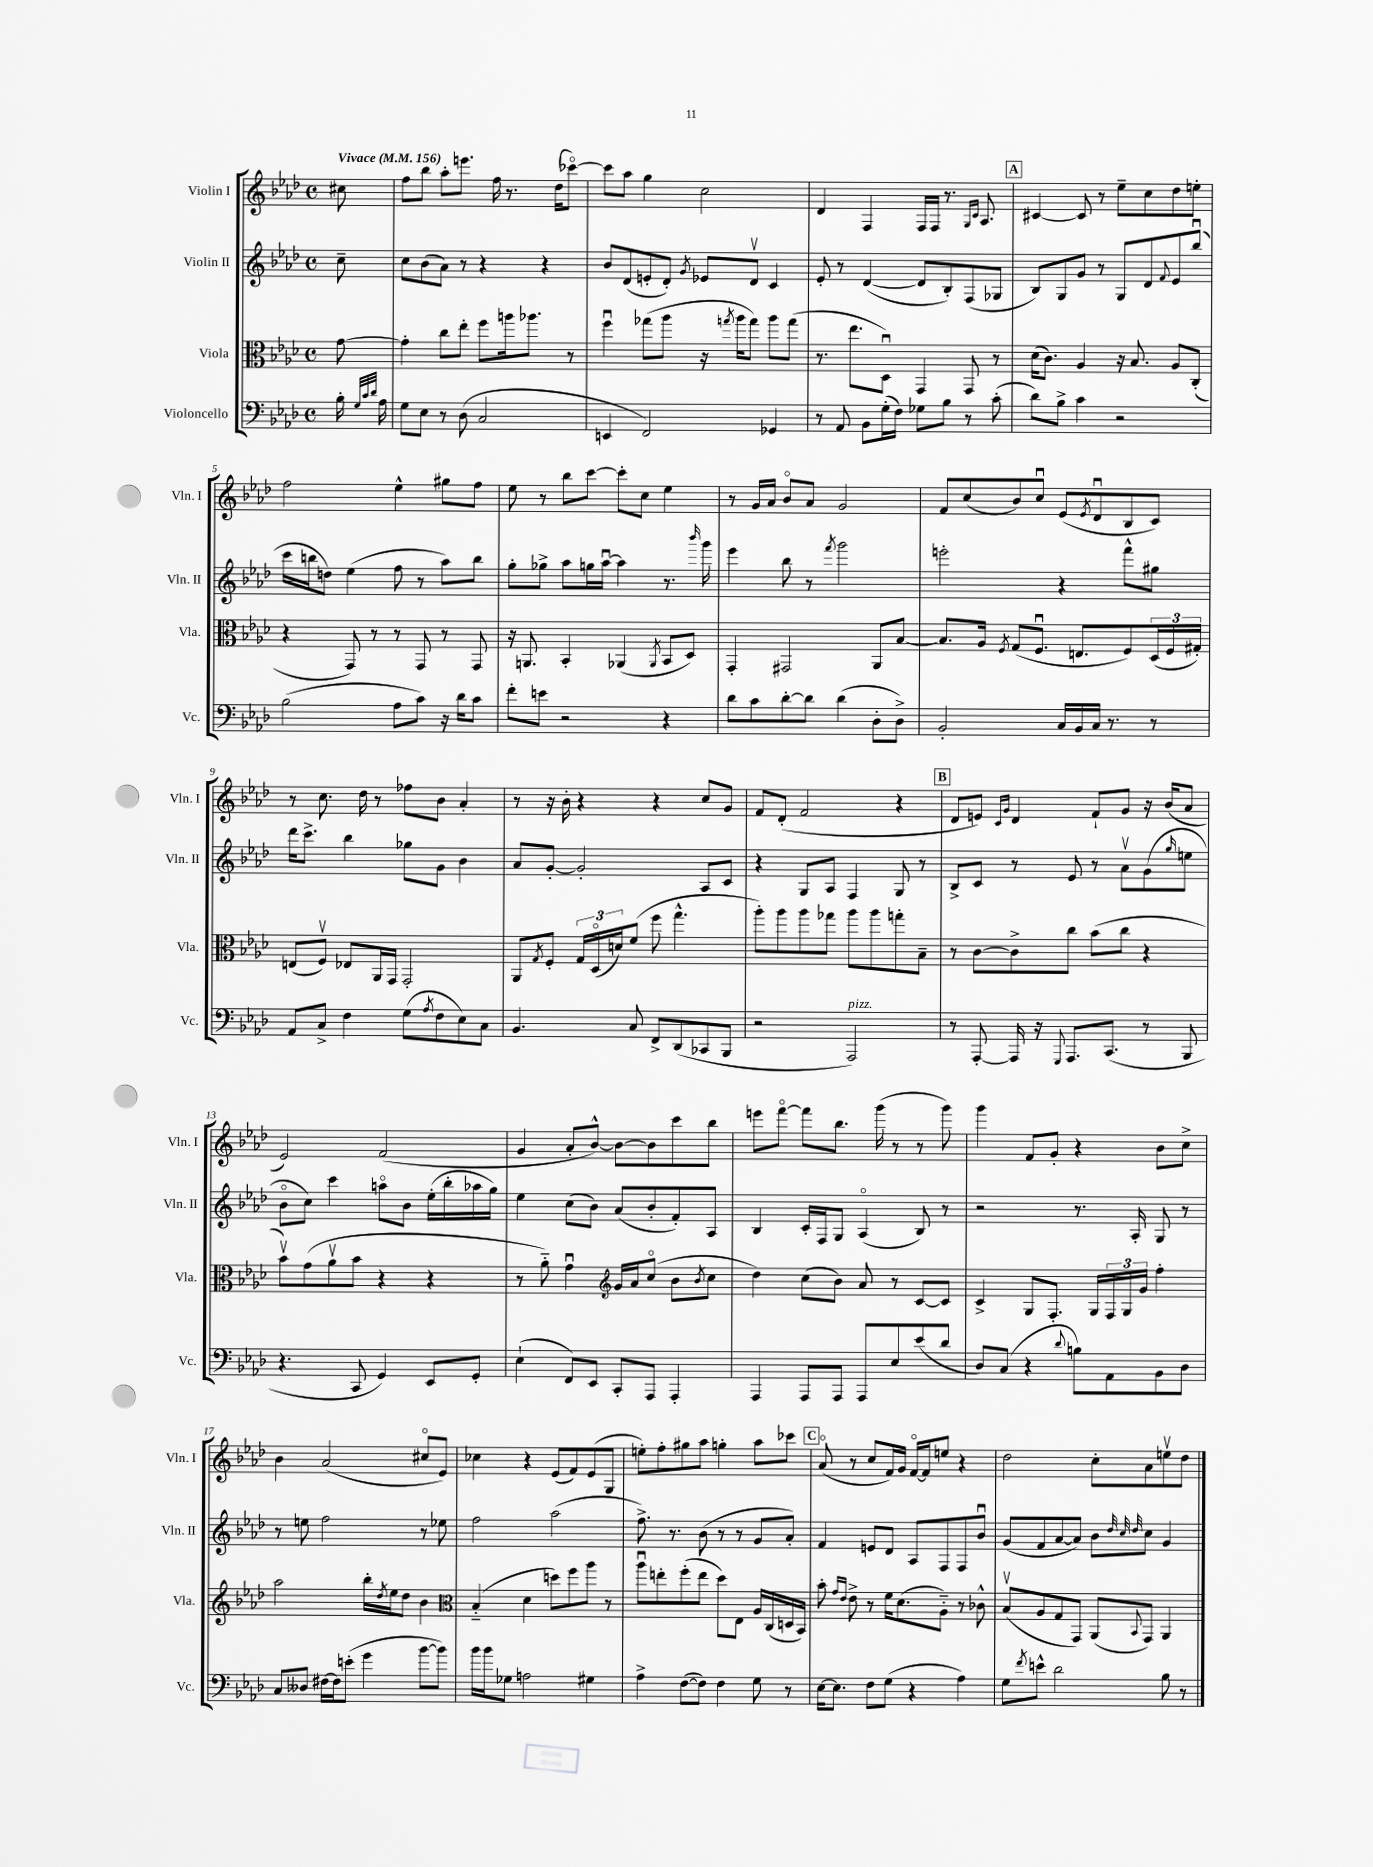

**kern	**kern	**kern	**kern
*part4	*part3	*part2	*part1
*staff4	*staff3	*staff2	*staff1
*I"Violoncello	*I"Viola	*I"Violin II	*I"Violin I
*I'Vc.	*I'Vla.	*I'Vln. II	*I'Vln. I
*clefF4	*clefC3	*clefG2	*clefG2
*k[b-e-a-d-]	*k[b-e-a-d-]	*k[b-e-a-d-]	*k[b-e-a-d-]
*M4/4	*M4/4	*M4/4	*M4/4
*met(c)	*met(c)	*met(c)	*met(c)
*MM156	*MM156	*MM156	*MM156
=	=	=	=
!	!	!	!LO:TX:a:B:t=Vivace
16B-'\	[8g\	8cc~\	8cc#X\
32qqG/LLL	.	.	.
32qqc/	.	.	.
32qqd-/JJJ	.	.	.
16A-\	.	.	.
=1	=1	=1	=1
8G\L	4g'\]	8cc\L	8ff\L
8E-\J	.	(8b-\	8bb-\J
8r	8cc\L	8a-\J)	8aa-'\L
(8D-\	8ee-'\J	8r	8.eeen\J
2C/	8ff\L	4r	.
.	.	.	16ff\
.	16aan\k	.	8.r
.	8.aa-X\J	.	.
.	.	4r	.
.	.	.	(16dd-\KL
.	8r	.	[8ccc-X\J)
=2	=2	=2	=2
4EEn/	4ffu\	8b-/L	8ccc-\L]
.	.	(8d-/	8aa-\J
2FF/)	(8gg-X\L	8en'/	4gg\
.	8aa-\J	8d-'/J)	.
.	.	8qg/	.
.	16r	8e-X/L	2cc\
.	8qggn/	.	.
.	16aa-\KL	.	.
.	8gg\J)	8d-v/J	.
4GG-X/	8aa-\L	4c/	.
.	(8gg\J	.	.
=3	=3	=3	=3
8r	8.r	8e-'/	4d-/
8AA-/	.	8r	.
.	8.ee-\L	.	.
8BB-\L	.	([4d-/	4F/
(16G'\L	8D-u\J)	.	.
16F\JJ)	.	.	.
8G-X\L	4GG/	8d-/L]	16F/LL
.	.	.	16F/JJ
8B-\J	.	8B-'/)	8.r
8r	8GG/	(8F/	.
.	.	.	16qqG/LL
.	.	.	16qqc/JJ
.	.	.	8.A-/
(8c'\	8r	8G-X/J	.
!!LO:REH:place=s1:t=A
=4	=4	=4	=4
8d-\L)	(16d-\KL	8B-/L)	[4c#X/
.	8.c\J)	.	.
8B-^\J	.	8G/	.
4c\	4A-/	8g/J	8c#/]
.	.	8r	8r
2r	16r	8G/L	8ee-~\L
.	8.B-/	.	.
.	.	8d-/	8cc\
.	.	8qqf/	.
.	8A-/L	8e-/	8dd-\
.	(8C'/J	(8bb-u/J	8een'\J
!!LO:LB:g=z
=5	=5	=5	=5
(2B-\	4r	16ccc\LL	2ff\
.	.	16bbn\J	.
.	.	8ddn\J)	.
.	8GG/)	(4ee-\	.
.	8r	.	.
8A-\L	8r	8ff\	4ee-^^\
8c\J)	8GG/	8r	.
16r	8r	8aa-\L)	8gg#X\L
16d-\KL	.	.	.
8c\J	8GG/	8bb\J	8ff\J
=6	=6	=6	=6
8f'\L	16r	8gg'\L	8ee-\
.	8.AAn/	.	.
8en\J	.	8gg-X^\J	8r
2r	4BB-'/	8aa-\L	8bb-\L
.	.	16ggn\L	[8ccc\J
.	.	[16aa-u\JJ	.
.	(4AA-X/	4aa-\]	8ccc'\L]
.	.	.	8cc\J
.	8qAA-/	.	.
4r	8BB-/L	8.r	4ee-\
.	8D-/J)	.	.
.	.	16qqbbb-/	.
.	.	16ggg\	.
=7	=7	=7	=7
8d-\L	4GG'/	4eee-\	8r
8c\	.	.	16g/LL
.	.	.	16a-/JJ
[8d-'\	2GG#X/	8bb-\	8b-/L
8d-\J]	.	8r	8a-/J
.	.	8qfff/	.
(4d-\	.	2ggg\	2g/
8D-'\L	8AA-/L	.	.
8D-^\J)	[8B-/J	.	.
=8	=8	=8	=8
2BB-'/	8.B-/L]	2eeen'\	8f/L
.	.	.	(8cc/
.	16A-/Jk	.	.
.	8qF/	.	.
.	(8G/L	.	8b-/)
.	8.Fu/J	.	8ccu/J
16C/LL	.	4r	(8e-/L
16BB-/	8.En/L	.	.
.	.	.	8qe-/
16C/JJ	.	.	8d-u/
8.r	.	.	.
.	8F/)	8fff^^\L	8B-/
8r	(24D-/L	8gg#X\J	8c/J)
.	24F/	.	.
.	24G#X'/JJ)	.	.
!!LO:LB:g=z
=9	=9	=9	=9
8AA-/L	(8En/L	16ddd-\KL	8r
.	.	8.ccc^\J	.
8C^/J	8Fv/J)	.	8.cc\
4F\	8E-X/L	4bb-\	.
.	.	.	16dd-\
.	16AA-/L	.	8r
.	16GG/JJ	.	.
(8G\L	2GG'/	8gg-X\L	8ff-X\L
8qA-/	.	.	.
8F\	.	8g\J	8b-\J
8E-\)	.	4b-\	4a-'/
8C\J	.	.	.
=10	=10	=10	=10
4.BB-/	8AA-/L	8a-/L	8r
.	8qG/	.	.
.	8F'/J	[8g'/J	16r
.	.	.	16b-'\
.	24G/LL	2g'/]	4r
.	(24D-/	.	.
.	24dn/J)	.	.
8C/	(8f/J	.	.
8FF^/L	8ff\	.	4r
(8DD-/	4.gg^^\	.	.
8CC-X/	.	8A-/L	8cc/L
8BBB-/J	.	8c/J	8g/J
=11	=11	=11	=11
2r	8aa-'\L)	4r	8f/L
.	8aa-\	.	(8d-'/J
.	8aa-\	8G/L	2f/
.	8gg-X\J	8A-/J	.
!LO:TX:a:i:t=pizz.	!	!	!
2AAA-/)	8aa-\L	4F/	.
.	8aa-\	.	.
.	8ggn'\	8G/	4r
.	8B-~\J	8r	.
!!LO:REH:place=s1:t=B
=12	=12	=12	=12
8r	8r	8B-^/L	8d-/L
[8AAA-'/	[8c\L	8c/J	8en/J)
.	.	.	16qqc/LL
.	.	.	16qqg/JJ
16AAA-/]	8c^\]	8r	4d-/
16r	.	.	.
8qqGGG/	.	.	.
8.AAA-/L	8cc\J	8e-/	.
.	(8b-\L	8r	8f`/L
(8.CC/J	.	.	.
.	8cc\J	8a-v\L	8g/J
8r	4r	(8g\	16r
.	.	.	(16b-/KL
.	.	16qqgg/	.
8BBB-/	.	8een\J	8a-/J
!!LO:LB:g=z
=13	=13	=13	=13
4.r	8b-v\L)	8b-\L	2e-/)
.	(8g\	8cc\J)	.
.	8a-v\	4ccc\	.
8CC/	8b-\J	.	.
4GG/)	4r	8aan\L	(2f/
.	.	8b-\J	.
8EE-/L	4r	(16ee-'\LL	.
.	.	16bb-'\	.
8GG'/J	.	16aa-X\	.
.	.	16gg\JJ)	.
=14	=14	=14	=14
(4E-`\	8r	4ee-\	4g/
.	8a-\)	.	.
8FF/L)	4gu\	(8cc\L	8a-'/L
8EE-/J	.	8b-\J)	[8b-^^/J)
*	*clefG2	*	*
8CC'/L	16g/LL	(8a-/L	8b-\L_
.	16a-/J	.	.
8AAA-/J	(8cc/J	8b-'/	8b-\]
4AAA-'/	8b-\L	8f'/)	8ccc\
.	8qb-/	.	.
.	8cc\J	8A-/J	8bb-\J
=15	=15	=15	=15
4AAA-/	4dd-\)	4B-/	8eeen\L
.	.	.	[8fff\J
8AAA-/L	(8cc\L	16c'/LL	8fff\L]
.	.	16F/J	.
8AAA-/J	8b-\J)	8G/J	8.bb-\J
8AAA-/L	8a-/	(4A-/	.
.	.	.	(16ggg\
8E-/	8r	.	8r
(8e-/	[8c/L	8B-/)	8r
8d-/J	8c/J]	8r	8ggg\)
=16	=16	=16	=16
8D-/L)	4c^/	2r	4ggg\
(8C/J	.	.	.
4r	8G/L	.	8f/L
.	8.F'/J	.	8g'/J
8qqd-/	.	.	.
8Bn\L)	.	8.r	4r
.	16G/LL	.	.
8AA-\	24F/	.	.
.	24G/	.	.
.	.	16A-'/	.
.	24g/JJ	.	.
8BB-\	4ff'\	8G/	8b-\L
8D-\J	.	8r	8cc^\J
!!LO:LB:g=z
=17	=17	=17	=17
8C/L	2aa-\	8r	4b-\
8D--X/J	.	8een\	.
[16F#X\LL	.	2ff\	(2a-/
16F#\J]	.	.	.
(8en'\J	.	.	.
4g\	16bb-'\LL	.	.
.	8qdd-/	.	.
.	16ee-\J	.	.
.	8dd-\J	.	.
[8b-\L	4b-\	8r	8cc#X/L
8b-\J])	.	8ee-X\	8e-/J)
=18	=18	=18	=18
*	*clefC3	*	*
16b-\LL	(4B-/	2ff\	4cc-X\
16b-\J	.	.	.
8G-X\J	.	.	.
2An\	4d-\	.	4r
.	8ddn\L)	(2aa-\	(8e-/L
.	8ff\	.	8f/)
4G#X\	8aa-\J	.	(8e-/
.	8r	.	8G/J
=19	=19	=19	=19
4A-^\	8aa-u\L	8.ff^\)	8een'\L)
.	8een'\	.	8ff'\
.	.	8.r	.
([8F\L	(8ff'\	.	8gg#X\
8F\J])	8ee\J	(8b-\	8aa-\J
4F\	8dd-\L)	8r	4ggn'\
.	8E-\J	8r	.
8G\	16A-/LL	8g/L	8aa-\L
.	(16C/	.	.
8r	16Dn/	8a-'/J)	8ccc-X\J
.	16BB-/JJ)	.	.
!!LO:REH:place=s1:t=C
=20	=20	=20	=20
[16E-\KL	8b-'\	4f/	(8a-/
8.E-\J]	.	.	.
.	16qqg/LL	.	.
.	16qqe-/JJ	.	.
.	8e-^\	.	8r
8F\L	8r	8en/L	8cc/L
(8G\J	16f\KL	8d-/J	16f/L)
.	(8.d-\	.	16g/JJ
4r	.	8A-/L	[16f/LL
.	.	.	16f/J]
.	8A-\J)	8F/	8een/J
4A-\)	8r	8F/	4r
.	8c-X^^\	8b-u/J	.
=21	=21	=21	=21
8G\L	(8B-v/L	(8g/L	2dd-\
8qf/	.	.	.
8en^^\J	8A-/	8f/	.
2d-\	8G/	[8a-/	.
.	8GG/J)	8a-/J])	.
.	(8AA-/L	8b-\L	8cc'\L
.	.	32qqdd-/	.
.	.	32qqcc/	.
.	8qqBB-/	32qqdd-/	.
.	8GG/J)	8cc\J	8a-\
8B-\	4AA-/	4g/	8eenv\
8r	.	.	8dd-\J
==	==	==	==
*-	*-	*-	*-
